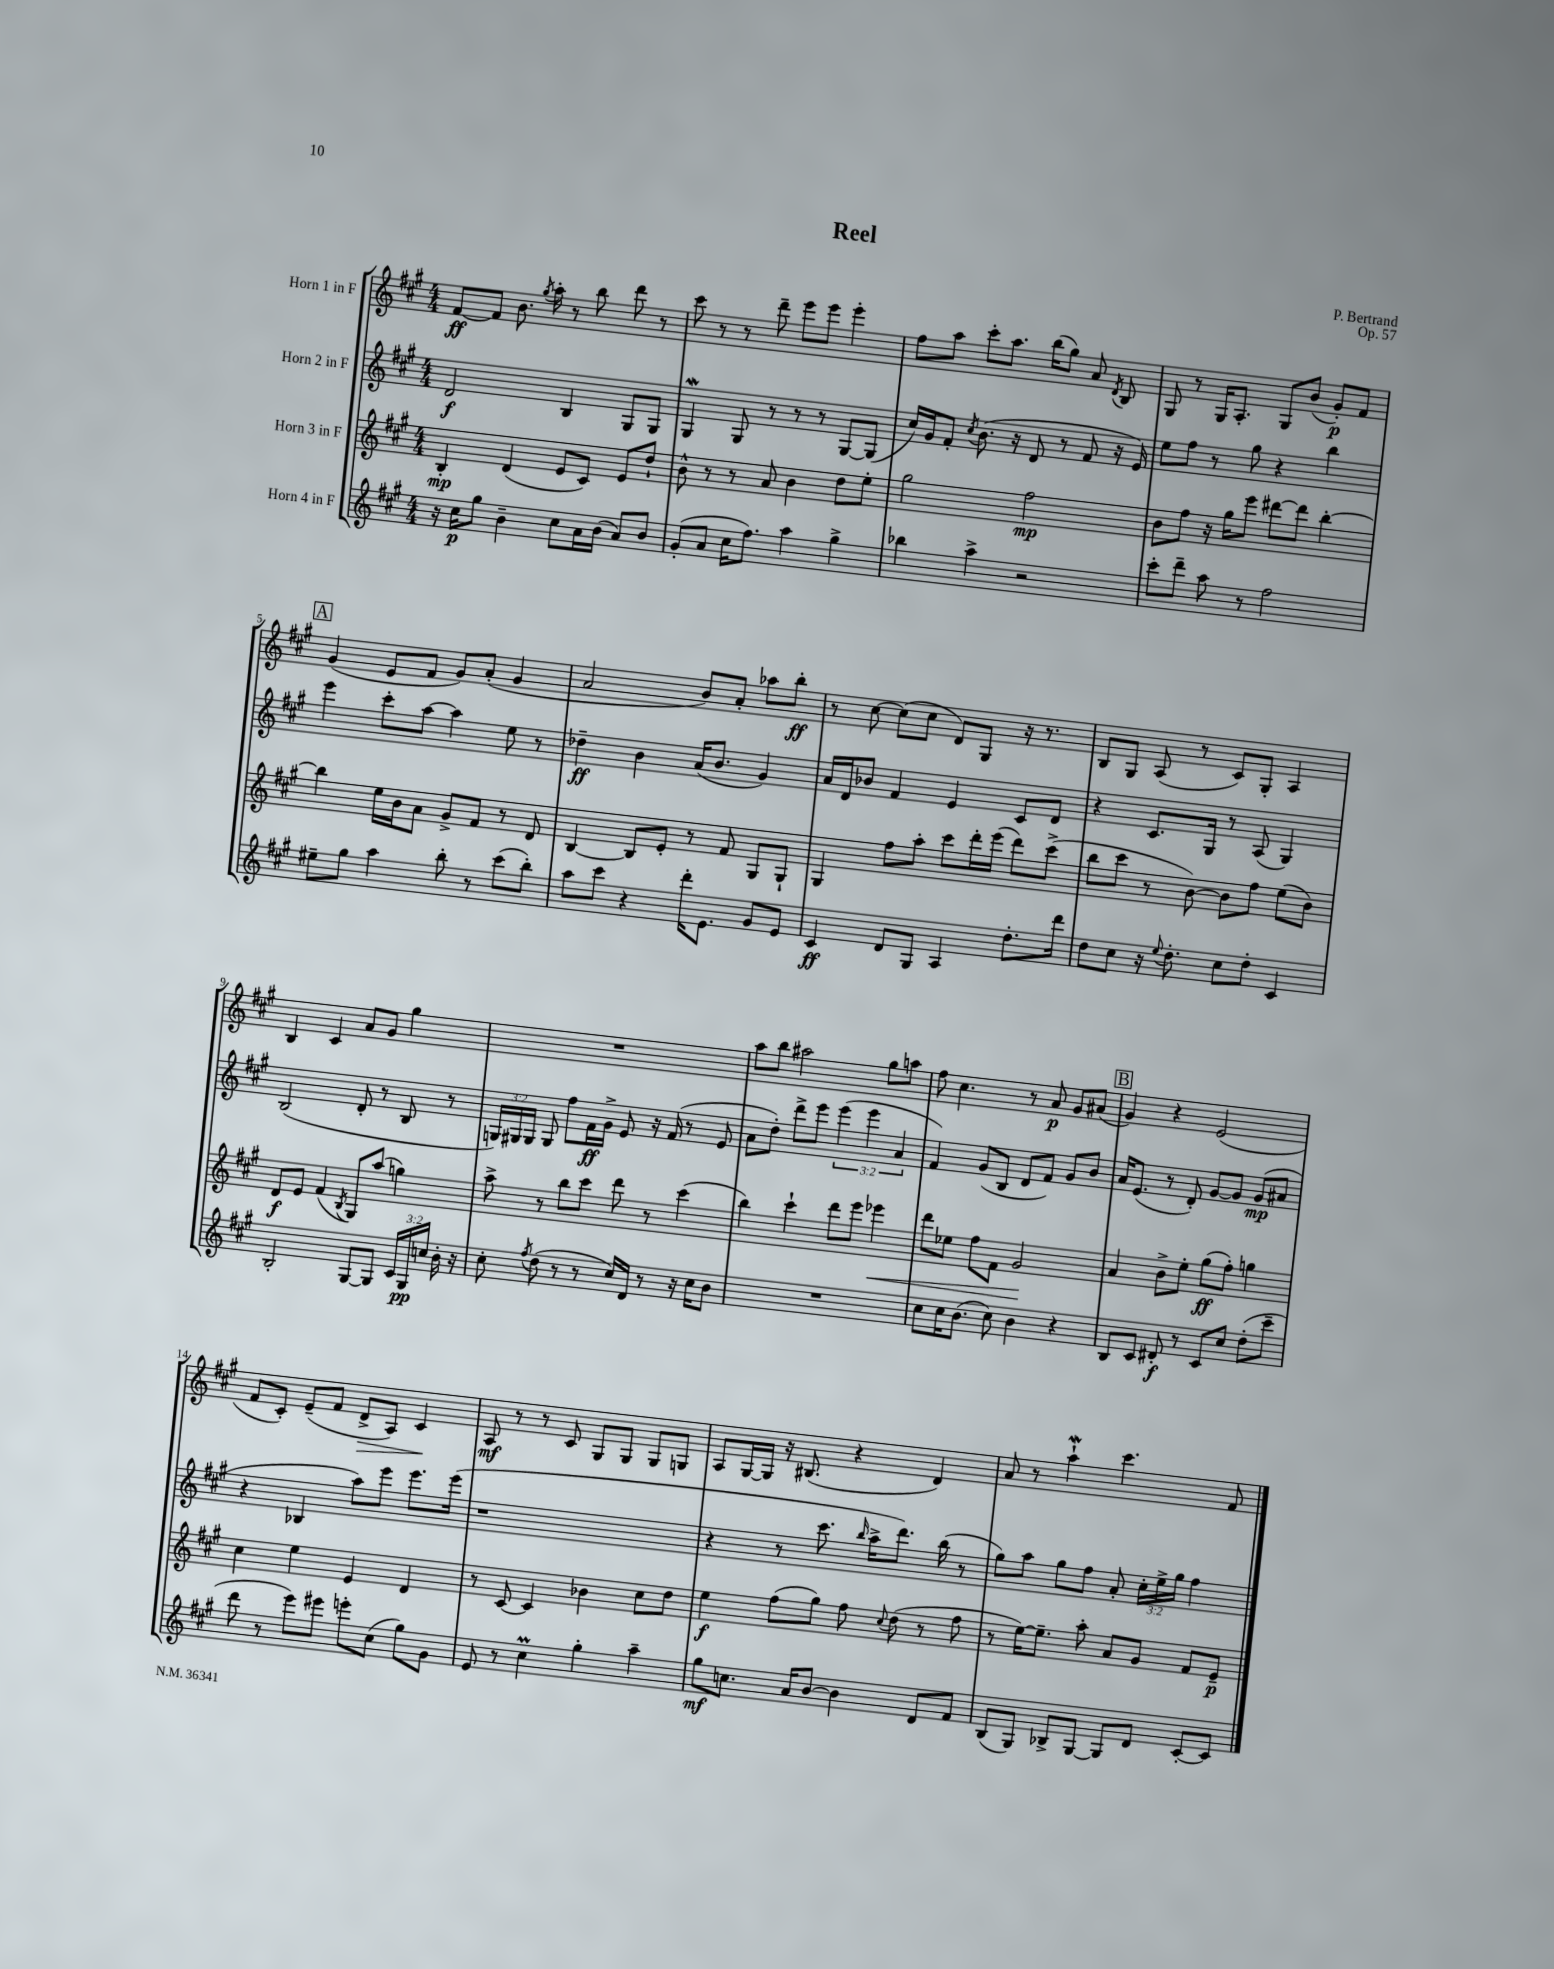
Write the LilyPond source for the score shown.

\header { title = "Reel" composer = "P. Bertrand" opus = "Op. 57" }
<<
\new StaffGroup <<
\new Staff = "s0" \with { instrumentName = "Horn 1 in F" } {
    \clef treble \key a \major \numericTimeSignature \time 4/4
    \autoBeamOff fis'8[~\ff fis'8] b'8. \acciaccatura { gis''8 } a''16-. r8 b''8 d'''8 r8 |
    cis'''8 r8 r8 d'''8-- e'''8[ e'''8] e'''4-. |
    fis''8[ a''8] cis'''8[-. a''8.] b''16[( gis''8]) a'8 \acciaccatura { d'8 } b8 |
    gis8 r8 gis16[ a8.]-. gis8[ b'8]( gis'8[-.\p) fis'8] |
    \mark \markup { \box "A" } gis'4( e'8[ fis'8] gis'8[) a'8]-.( gis'4 |
    a'2 b'8[) a'8]-. aes''8[ b''8]-.\ff |
    r8 cis''8~ cis''8[( cis''8] d'8[) gis8] r16 r8. |
    b8[ gis8] a8( r8 cis'8[) gis8]-. a4 |
    b4 cis'4 a'8[ gis'8] gis''4 |
    R1 |
    a''8[ b''8] ais''2 gis''8[ a''8] |
    fis''8 cis''4. r8 a'8\p gis'8[ ais'8]( |
    \mark \markup { \box "B" } gis'4) r4 e'2( |
    fis'8[ cis'8]-.) e'8[--( fis'8] d'8[->\> a8]) cis'4\! |
    a8\mf r8 r8 cis'8 gis8[ gis8] gis8[ g8] |
    a8[ gis16~ gis16] r16 bis8.( r4 d'4) |
    a'8 r8 a''4-!\mordent cis'''4. fis'8 \bar "|." |
}
\new Staff = "s1" \with { instrumentName = "Horn 2 in F" } {
    \clef treble \key a \major \numericTimeSignature \time 4/4 \override Staff.TupletNumber.text = #tuplet-number::calc-fraction-text
    \autoBeamOff d'2\f b4 gis8[ gis8] |
    gis4\mordent gis8 r8 r8 r8 gis8[~ gis8]( |
    cis''16[) gis'16 fis'8]-. \acciaccatura { cis''8 } b'8.( r16 d'8 r8 fis'8 r16 e'16) |
    e''8[ fis''8] r8 gis''8 r4 b''4 |
    \mark \markup { \box "A" } e'''4 cis'''8[-. a''8]~ a''4 e''8 r8 |
    des''4--\ff b'4 a'16[( b'8.] gis'4) |
    a'16[ d'16 bes'8] fis'4 e'4 cis'8[ d'8] |
    r4 cis'8.[ gis16] r8 a8( gis4) |
    b2( d'8-. r8 b8 r8 |
    \tuplet 3/2 { g16[) gis16 gis16] } gis8 fis''8[ fis'16\ff gis'16]-> e'8 r16 fis'16( r8 e'8 |
    a'8[ d''8]-.) d'''8[-> e'''8] \tuplet 3/2 { e'''4( e'''4 a'4 } |
    fis'4) gis'8[( b8] d'8[ fis'8]) gis'8[ b'8] |
    \mark \markup { \box "B" } a'16[ e'8.]( r8 d'8-.) gis'8[~ gis'8] gis'8[\mp( ais'8] |
    r4 bes4 a''8[) e'''8] e'''8.[ e'''16]( |
    r1 |
    r4 r8 cis'''8. \grace { b''16 } a''16[-> d'''8.]) b''16( r8 |
    gis''8[) a''8] gis''8[ fis''8] a'8-. \tuplet 3/2 { cis''16[-. e''16-> gis''16] } fis''4 \bar "|." |
}
\new Staff = "s2" \with { instrumentName = "Horn 3 in F" } {
    \clef treble \key a \major \numericTimeSignature \time 4/4
    \autoBeamOff b4-.\mp d'4( e'8[ cis'8]) e'8[ d''8]-! |
    b'8-^ r8 r8 a'8 b'4 d''8[ e''8]-. |
    gis''2 fis''2\mp |
    b'8[ fis''8] r16 gis''16[ e'''8] dis'''8[~ dis'''8] b''4~-. |
    \mark \markup { \box "A" } b''4 e''16[ b'16 a'8] gis'8[-> fis'8] r8 d'8 |
    b4~ b8[ e'8]-. r8 fis'8 gis8[ gis8]-! |
    gis4 fis''8[ a''8]-. cis'''8[ d'''16-. e'''16]( d'''8[) cis'''8]->( |
    b''8[ cis'''8] r8 b'8~) b'8[ fis''8] e''8[( b'8]) |
    d'8[\f e'8] fis'4( \acciaccatura { b8 } gis8[) a''8]( g''4) |
    a''8-> r8 b''8[ cis'''8] d'''8 r8 cis'''4( |
    b''4) cis'''4-! d'''8[ e'''8] ees'''4\< |
    d'''8[ ees''8] fis''8[ fis'8] gis'2\! |
    \mark \markup { \box "B" } a'4 b'8[-> e''8]-. gis''8[\ff( fis''8]-.) g''4 |
    cis''4 e''4 e'4 d'4 |
    r8 cis'8~ cis'4 bes'4 cis''8[ d''8] |
    e''4\f fis''8[( gis''8]) fis''8 \appoggiatura { cis''8 } d''8( r8 fis''8 |
    r8 e''16[~) e''8.]-- a''8-. a'8[ gis'8] fis'8[ e'8]--\p \bar "|." |
}
\new Staff = "s3" \with { instrumentName = "Horn 4 in F" } {
    \clef treble \key a \major \numericTimeSignature \time 4/4 \override Staff.TupletNumber.text = #tuplet-number::calc-fraction-text
    \autoBeamOff r16 cis''16[\p gis''8] b'4-- cis''8[ a'16 b'16]( a'8[) b'8] |
    gis'8[-.( a'8] cis''16[ fis''8.]) a''4 gis''4-> |
    bes''4 a''4-> r2 |
    cis'''8[-. d'''8]-- a''8 r8 fis''2 |
    \mark \markup { \box "A" } eis''8[-- gis''8] a''4 b''8-. r8 cis'''8[( b''8]-.) |
    a''8[ cis'''8] r4 d'''16[-. e'8.] gis'8[ e'8] |
    cis'4\ff d'8[ gis8] a4 d''8.[-. d'''16] |
    d''8[ cis''8] r16 \appoggiatura { e''8 } d''8.-. cis''8[ d''8]-. cis'4 |
    b2-. gis8[~ gis8] \tuplet 3/2 { cis'16[ gis16\pp c''16] } b'16-. r16 |
    cis''8-. \acciaccatura { fis''8 } d''8( r8 r8 cis''16[) d'16] r8 r16 cis''16[ b'8] |
    R1 |
    cis''8[ cis''16 b'8.]( cis''8) b'4 r4 |
    \mark \markup { \box "B" } b8[ cis'8] dis'8-.\f r8 cis'8[ cis''8] d''8[-.( cis'''8]-- |
    d'''8 r8 e'''8[) eis'''8] e'''8[-. cis''8]( gis''8[) gis'8] |
    e'8 r8 cis''4\prall gis''4-. a''4-- |
    gis''8[\mf c''8.] a'16[ b'8]~ b'4 d'8[ fis'8] |
    b8[( gis8]) bes8[-> gis8]~ gis8[ d'8] cis'8[~-. cis'8] \bar "|." |
}
>>
>>
